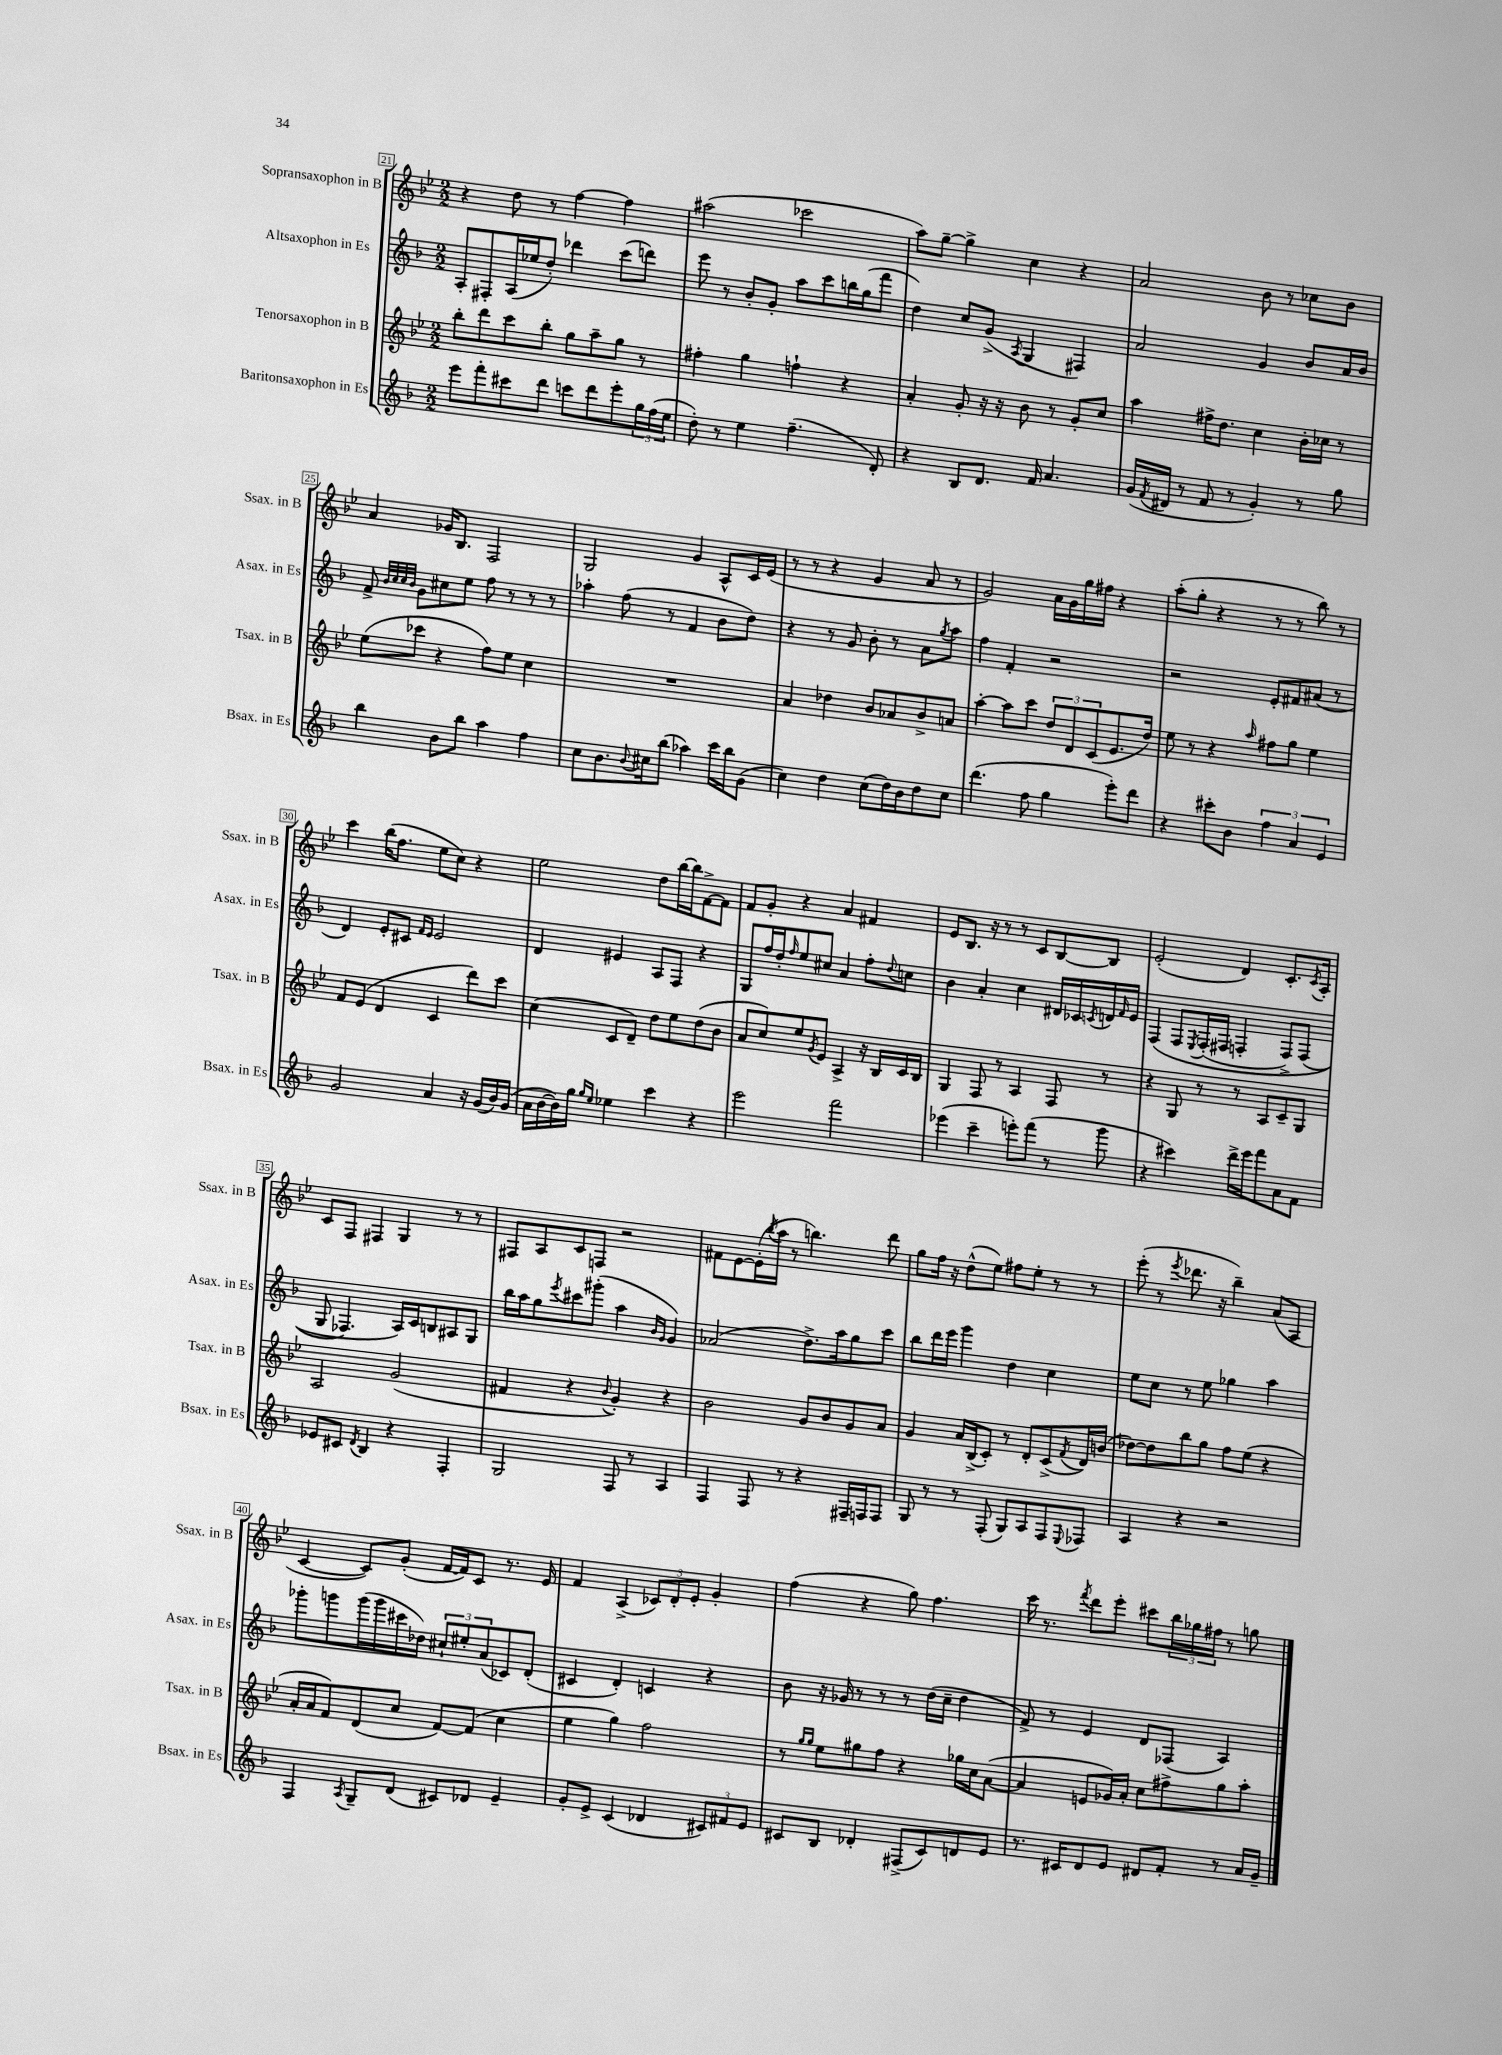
<<
\new StaffGroup <<
\new Staff = "s0" \with { instrumentName = "Sopransaxophon in B" shortInstrumentName = "Ssax. in B" } {
    \clef treble \key bes \major \numericTimeSignature \time 2/2
    r4 d''8 r8 f''4~ f''4 |
    ais''2( ces'''2 |
    a''8) g''8~-- g''4-> c''4 r4 |
    a'2 bes'8 r8 ces''8 bes'8 |
    a'4 ges'16 bes8. f2 |
    g2 g'4 a8-^ c'16 ees'16( |
    r8 r8 r4 g'4 a'8 r8 |
    g'2) a'16 g'16 g''16 fis''16 r4 |
    a''8-.( g''8-. r4 r8 r8 bes''8) r8 |
    c'''4 bes''16( f''8. ees''8 c''8) r4 |
    ees''2 d''8 bes''16~ bes''16 f'8~-> f'8 |
    f'8 g'8-. r4 a'4 fis'4 |
    ees'8 bes8. r16 r8 r8 c'8 bes8~ bes8 |
    ees'2-.( d'4) c'8.-. \acciaccatura { c'8 } a16-. |
    c'8 f8 fis4 g4 r8 r8 |
    fis8 a8 c'8 f8 r2 |
    fis'8 ees'8~ ees'16-.( \acciaccatura { bes''8 } a''16 r8 b''4.) d'''8 |
    g''8 f''16 r16 d''8-^( ees''8) fis''8 ees''8-. r8 r8 |
    ees'''8-.( r8 \acciaccatura { ees'''8 } des'''8. r16 bes''4--) a'8( a8 |
    c'4~ c'8) g'8-.( f'16~ f'16) c'8 r8. ees'16 |
    f'4 a4->( \tuplet 3/2 { ces'8) d'8-. ees'8-. } g'4-. |
    f''4( r4 g''8) f''4. |
    c'''16 r8. \acciaccatura { f'''8 } d'''8 ees'''8-. cis'''8 \tuplet 3/2 { bes''16 ges''16 fis''16 } r8 g''8 \bar "|." |
}
\new Staff = "s1" \with { instrumentName = "Altsaxophon in Es" shortInstrumentName = "Asax. in Es" } {
    \clef treble \key f \major \numericTimeSignature \time 2/2
    a8-. fis8-. a16( ees''16 d''8-.) des'''4 c'''8( d'''8) |
    e'''8 r8 bes'8-. g'8-. a''8 c'''8 b''16 g''16( f'''8 |
    d''4) c''8 g'8->( \acciaccatura { a8 } g4 fis4) |
    a'2 g'4 bes'8 a'16 bes'16 |
    f'8-> \grace { bes'32 c''32 c''32 bes'32 } g'8 cis''8 e''8 f''8 r8 r8 r8 |
    aes''4-. f''8( r8 f'4 bes'8 d''8) |
    r4 r8 g'8 bes'8-. r8 a'8 \acciaccatura { g''8 } a''8 |
    f''4 f'4-. r2 |
    r2 e'8-. fis'8 ais'8( r8 |
    d'4) e'8-. cis'8 \grace { f'16 e'16 } e'2 |
    d'4 eis'4 a8 f8 r4 |
    g8 f''16 d''16-. \grace { f''16 } e''8 cis''8 a'4 f''8-. \appoggiatura { d''8 } c''8 |
    bes'4 a'4-. c''4 dis'16 ces'16 \acciaccatura { c'8 } d'16 \grace { f'16 } e'16 |
    f4\( f8 \acciaccatura { e8 } f16-.( fis16 f4-. f8->) f8( |
    g8 fes4.\) a16) c'16 b8 ais8 g8 |
    bes''16 a''16 g''8 \acciaccatura { e'''8 } cis'''8 gis'''8-.( a''4 \grace { bes'16 g'16 } g'4) |
    aes'2( d''8.->) a''16 g''8 c'''8 |
    bes''8 d'''16 e'''16 g'''4 d''4 c''4 |
    e''8 c''8 r8 e''8 ges''4 a''4 |
    ges'''8-. g'''8 g'''16( g'''16 cis'''16 des''16) \tuplet 3/2 { cis''8-! eis''8-. a'8( } ces'8) d'8-.( |
    cis'4 d'4-.) c'4 r4 |
    bes'8 r16 ges'16 r8 r8 r8 d''16( c''16-- d''4 |
    f'8->) r8 e'4 d'8 fes8( a4) \bar "|." |
}
\new Staff = "s2" \with { instrumentName = "Tenorsaxophon in B" shortInstrumentName = "Tsax. in B" } {
    \clef treble \key bes \major \numericTimeSignature \time 2/2
    bes''8-. d'''8 c'''8 bes''8-. g''8 a''8-- g''8 r8 |
    fis''4-. g''4 f''4-! r4 |
    a'4-. g'8-. r16 r16 bes'8 r8 g'8-. c''8 |
    a''4 fis''16-> d''8. c''4 bes'16-. ces''16 r8 |
    ees''8( ces'''8 r4 f''8) ees''8 c''4 |
    R1 |
    a'4 des''4 bes'8 aes'8 bes'8-> a'8 |
    a''4~-. a''8 c'''8 \tuplet 3/2 { d''8 d'8 c'8( } ees'8. d''16) |
    ees''8 r8 r4 \grace { a''16 } fis''8 g''8 ees''4 |
    f'8 ees'8( d'4 c'4 d'''8) c'''8 |
    c''4( c'8 d'8--) d''8 ees''8 d''8( bes'8 |
    a'8 c''8) ees''8 \acciaccatura { g'8 } ees'8 a4-> r16 bes16 c'16 bes16 |
    g4 f8 r8 a4 f8 r8 |
    r4 g8 r8 r8 a8 c'8-- g8 |
    a2 g'2( |
    fis'4 r4 \appoggiatura { bes'8 } g'4-.) r4 |
    bes'2 g'8 bes'8 g'8 a'8 |
    g'4 a'16 bes16->( c'8-.) r8 d'8-. c'8->( \acciaccatura { f'8 } d'16) b'16( |
    des''8~) des''8 bes''8 g''8 f''8 ees''8( r4 |
    a'16-. a'16 f'8) d'8( c''8 f'8~) f'8( c''4 |
    ees''4 g''4) f''2 |
    r8 \grace { g''16 g''16 } ees''8 gis''8 f''8 r4 ges''16 c''16 a'8~( |
    a'4 e'8 ges'16) a'16-. c''8 fis''8-> g''8 a''8-. \bar "|." |
}
\new Staff = "s3" \with { instrumentName = "Baritonsaxophon in Es" shortInstrumentName = "Bsax. in Es" } {
    \clef treble \key f \major \numericTimeSignature \time 2/2
    e'''8 f'''8-. cis'''8 d'''8 c'''8 d'''8 e'''8-. \tuplet 3/2 { g''16 f''16( e''16 } |
    d''8-.) r8 e''4 f''4.--( d'8-.) |
    r4 bes8 d'8. f'16 a'4. |
    g'16( \acciaccatura { f'8 } dis'16 r8 f'8 r8 g'4-.) r8 g''8 |
    bes''4 bes'8 bes''8 a''4 f''4 |
    c''8 bes'8. \appoggiatura { bes'8 } cis''16 bes''8( aes''4) c'''16 bes''16 g'8( |
    c''4) d''4 c''8( d''16) bes'16 d''8 c''8 |
    d'''4.( f''8 g''4 e'''8-.) d'''8 |
    r4 cis'''8-. bes'8 \tuplet 3/2 { f''4 a'4 e'4 } |
    g'2 a'4 r16 g'16( bes'16) g'16( |
    a'16 bes'16~ bes'16) g''16 \grace { g''16 e''16 } ees''4 c'''4 r4 |
    e'''2 f'''2 |
    ees'''4( c'''4-- e'''8-.) f'''8( r8 g'''8 |
    r4 cis'''4) d'''16-> e'''16 f'''8 a'8 f'8 |
    ees'8 cis'8 \acciaccatura { d'8 } bes4 r4 f4-. |
    g2 f8 r8 a4 |
    f4 f8 r8 r4 fis16-- f16 f8 |
    g8 r8 r8 f8-.( g8) a8 f8 \appoggiatura { e8 } fes8 |
    a4 r4 r2 |
    f4 \acciaccatura { a8 } g8-- d'8( cis'8) des'8 e'4-- |
    g'8-. e'8-> c'4( des'4 \tuplet 3/2 { cis'8) fis'8 e'8 } |
    cis'8 bes8 des'4-. fis8->( cis'8) d'8 e'8 |
    r8. cis'16 d'8 e'8 dis'8 f'8-. r8 a'16 g'16-- \bar "|." |
}
>>
>>
\layout { \context { \Score currentBarNumber = #21 \override BarNumber.stencil = #(make-stencil-boxer 0.1 0.3 ly:text-interface::print) } }
